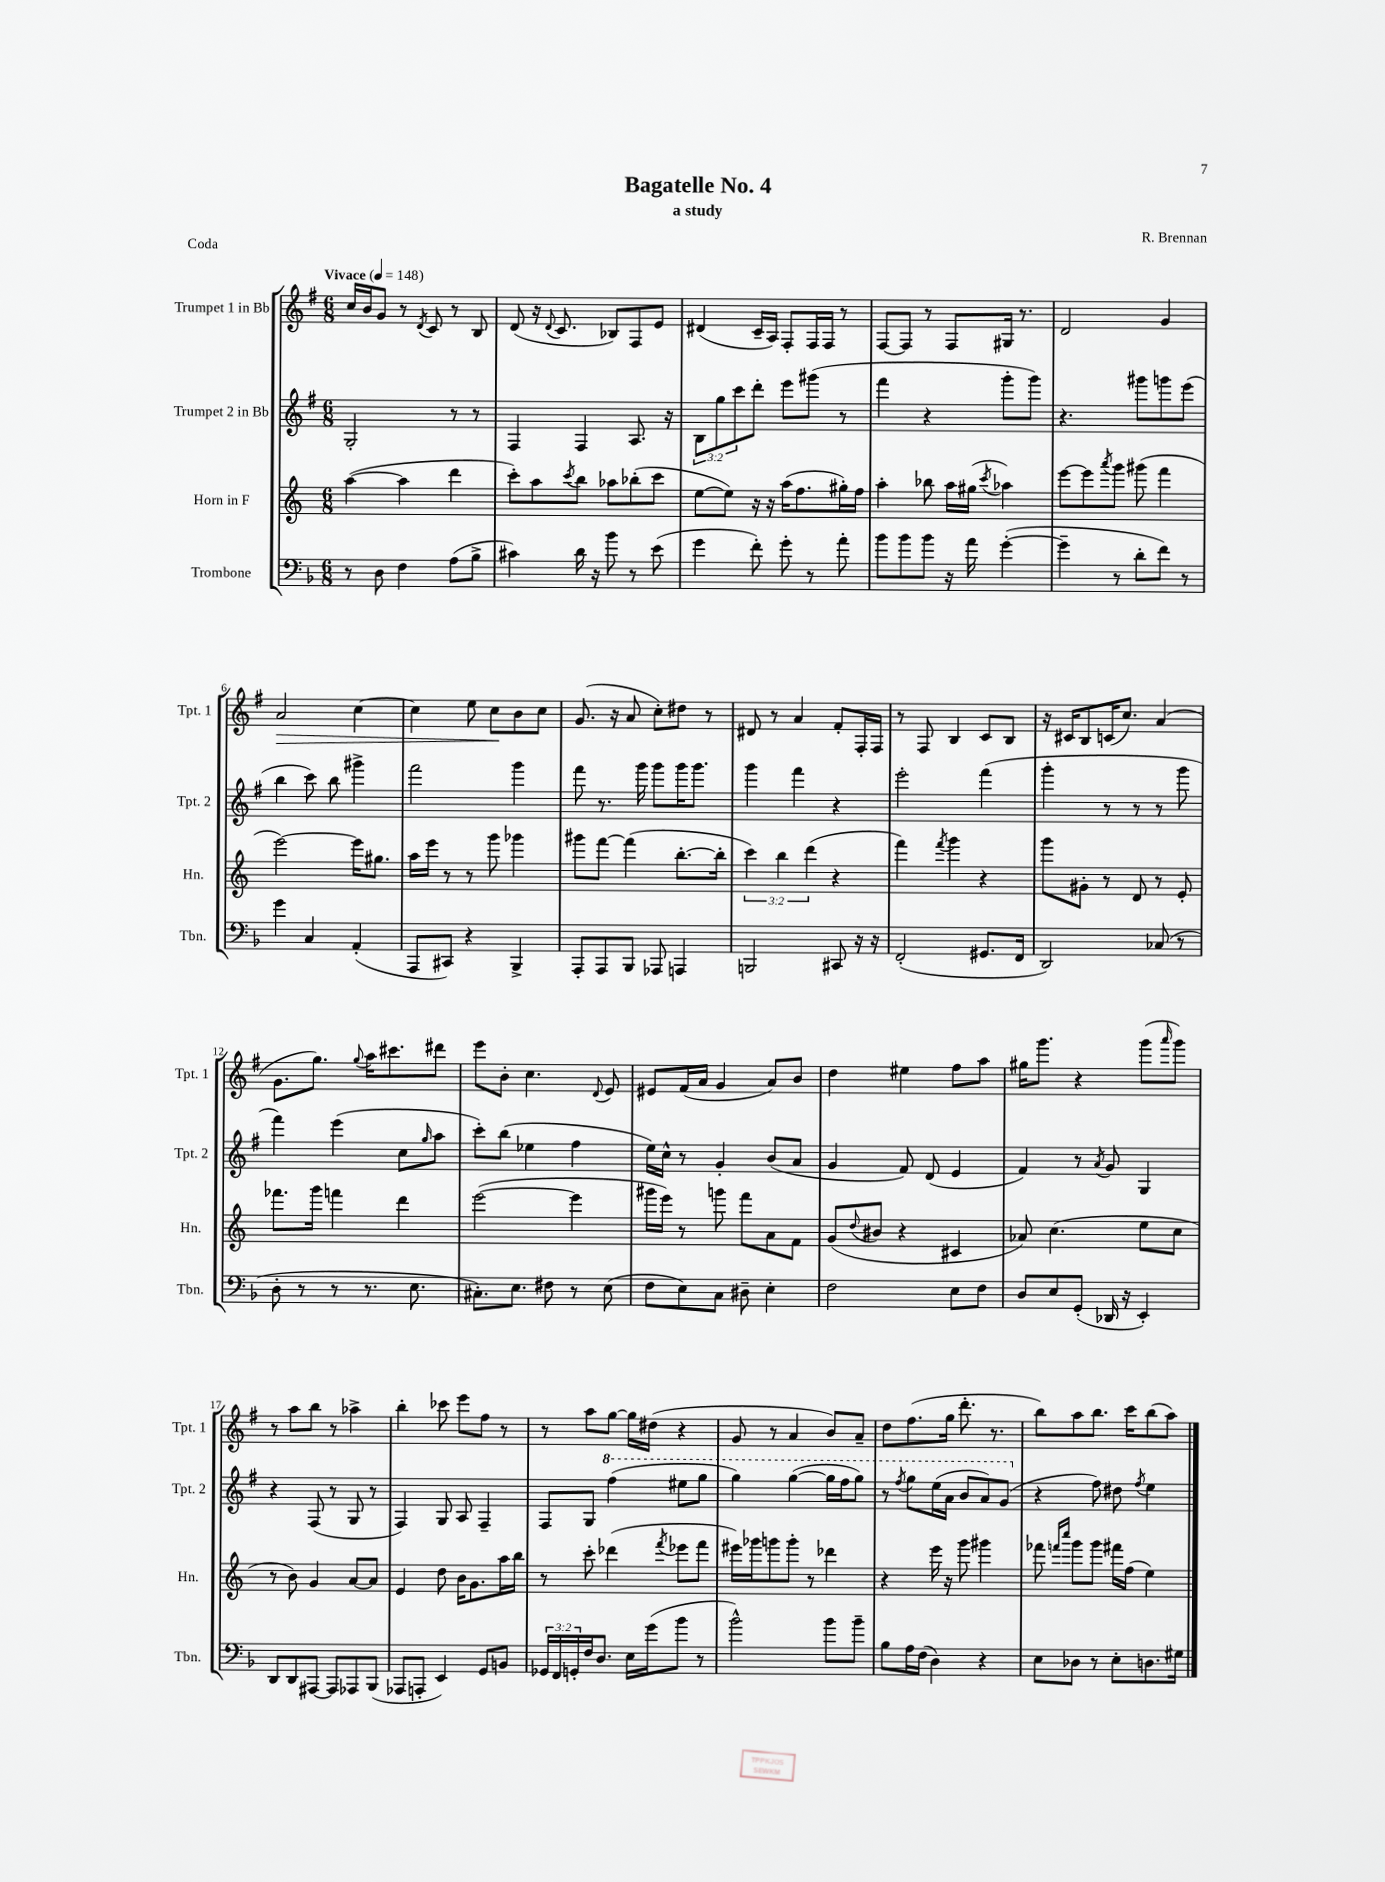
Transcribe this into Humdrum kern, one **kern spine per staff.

**kern	**kern	**kern	**kern	**dynam
*part4	*part3	*part2	*part1	*part1
*staff4	*staff3	*staff2	*staff1	*staff1
*I"Trombone	*I"Horn in F	*I"Trumpet 2 in Bb	*I"Trumpet 1 in Bb	*
*I'Tbn.	*I'Hn.	*I'Tpt. 2	*I'Tpt. 1	*
*clefF4	*clefG2	*clefG2	*clefG2	*
*k[b-]	*k[]	*k[f#]	*k[f#]	*
*M6/8	*M6/8	*M6/8	*M6/8	*
*MM148	*MM148	*MM148	*MM148	*
=1	=1	=1	=1	=1
!	!	!	!LO:TX:a:B:t=Vivace	!
8r	([4aa\	2G'/	16cc/LL	.
.	.	.	16b/J	.
8D\	.	.	8g/J	.
4F\	4aa\]	.	8r	.
.	.	.	8qd/	.
.	.	.	8c/	.
(8A\L	4ddd\	8r	8r	.
8B-^\J	.	8r	8B/	.
=2	=2	=2	=2	=2
4c#X\)	8ccc'\L)	4F#/	(8d/	.
.	8aa\	.	16r	.
.	.	.	8qqd/	.
.	.	.	8.c/	.
.	8qccc/	.	.	.
16d\	8bb\J	4F#/	.	.
16r	.	.	.	.
8b-\	8aa-X\L	.	8B-X/L)	.
8r	(8bb-X'\	8.A/	8F#/	.
(8e\	8ccc\J	.	8e/J	.
.	.	16r	.	.
=3	=3	=3	=3	=3
4g\	[8ee\L	12B\L	(4d#X/	.
.	.	12gg\	.	.
.	8ee\J])	.	.	.
.	.	12ccc\	.	.
8f'\)	16r	8ddd'\J	16c~/LL	.
.	16r	.	16A/JJ)	.
8g'\	(16aa\KL	8eee\L	8F#'/L	.
.	8.ff\	.	.	.
8r	.	(8ggg#X\J	16F#/L	.
.	.	.	16F#/JJ	.
8a'\	16gg#X'\L)	8r	8r	.
.	16ff\JJ	.	.	.
=4	=4	=4	=4	=4
8b-\L	4aa'\	4fff#\	[8F#/L	.
8b-\	.	.	8F#/J]	.
8b-\J	8bb-X\	4r	8r	.
16r	16aa\LL	.	8F#/L	.
16a\	(16gg#X\JJ	.	.	.
.	8qccc/	.	.	.
([4g'\	4aa-X\)	8ggg'\L	16G#X/Jk	.
.	.	.	8.r	.
.	.	8ggg\J)	.	.
=5	=5	=5	=5	=5
4g~\]	[8eee\L	4.r	2d/	.
.	8eee\]	.	.	.
.	8qaaa/	.	.	.
8r	8ggg\J	.	.	.
8d'\L	(8ggg#X\	8ggg#X\L	.	.
8f\J)	4fff\	8gggn\	4g/	.
8r	.	(8eee\J	.	.
!!LO:LB:g=z
=6	=6	=6	=6	=6
!	!	!	!	!LO:HP:b
4g\	[2eee\)	4bb\	2a/	>
4C/	.	8ccc\)	.	.
.	.	8bb\	.	.
(4AA'/	16eee\KL]	4ggg#X^\	[4cc\	.
.	8.gg#X\J	.	.	.
=7	=7	=7	=7	=7
8AAA/L	16aa\LL	2fff#\	4cc\]	.
.	16eee\JJ	.	.	.
8CC#X/J)	8r	.	.	.
4r	8r	.	8ee\	.
.	8ggg\	.	8cc\L	.
4BBB-^/	4ggg-X\	4ggg\	8b\	]
.	.	.	8cc\J	.
=8	=8	=8	=8	=8
8AAA'/L	8ggg#X\L	8fff#\	(8.g/	.
8AAA/	[8fff\J	8.r	.	.
.	.	.	16r	.
8BBB-/J	(4fff\]	.	8a/	.
.	.	16ggg\	.	.
8AAA-X/	.	8ggg\L	8cc'\L)	.
4AAAn/	[8.bb'\L	16ggg\K	8dd#X\J	.
.	.	8.ggg\J	.	.
.	.	.	8r	.
.	16bb'\Jk]	.	.	.
=9	=9	=9	=9	=9
2BBBn/	6ccc\)	4ggg\	8d#X/	.
.	.	.	8r	.
.	6bb\	.	.	.
.	.	4fff#\	4a/	.
.	(6ddd\	.	.	.
8CC#X/	4r	4r	8f#'/L	.
16r	.	.	16F#'/L	.
16r	.	.	16F#/JJ	.
=10	=10	=10	=10	=10
(2FF'/	4fff\)	2eee'\	8r	.
.	.	.	8F#/	.
.	8qfff/	.	.	.
.	4ggg\	.	4B/	.
8.GG#X/L	4r	(4fff#\	8c/L	.
.	.	.	8B/J	.
16FF/Jk	.	.	.	.
=11	=11	=11	=11	=11
2DD/)	8ggg\L	4ggg'\	16r	.
.	.	.	16c#X/KL	.
.	8g#X'\J	.	8B/	.
.	8r	8r	(16cn/K	.
.	.	.	8.cc/J)	.
.	8d/	8r	.	.
(8C-X/	8r	8r	(4a/	.
8r	8e'/	8ggg\	.	.
!!LO:LB:g=z
=12	=12	=12	=12	=12
8D'\	8.fff-X\L	4fff#\)	8.g\L	.
8r	.	.	.	.
.	16ggg\Jk	.	8.gg\J)	.
8r	4fffn\	(4eee\	.	.
.	.	.	8qqgg/	.
8.r	.	.	16aa\KL	.
.	.	.	8.ccc#X\	.
.	4ddd\	8cc\L	.	.
8.E\	.	.	.	.
.	.	16qqgg/	.	.
.	.	8aa\J	8ddd#X\J	.
=13	=13	=13	=13	=13
8.C#X'\L)	([2eee\	8ccc'\L)	8eee\L	.
.	.	(8bb\J	8b'\J	.
8.E\J	.	.	.	.
.	.	4ee-X\	4.cc\	.
8F#X\	.	.	.	.
8r	4eee\]	4ff#\	.	.
.	.	.	8qqd/	.
(8E\	.	.	8e/	.
=14	=14	=14	=14	=14
8F\L	16ggg#X\LL	16ee\LL)	8e#X/L	.
.	16eee\JJ)	16cc^^\JJ	.	.
8E\)	8r	8r	(16f#/L	.
.	.	.	16a/JJ	.
8C\J	8gggn\	4g'/	4g/	.
8D#X~\	8fff\L	.	.	.
4E'\	8a\	(8b/L	8a/L)	.
.	8f\J	8a/J	8b/J	.
=15	=15	=15	=15	=15
2F\	(8g/L	4g/	4dd\	.
.	8qqdd/	.	.	.
.	8b#X/J	.	.	.
.	4r	8f#/)	4ee#X\	.
.	.	(8d/	.	.
8E\L	4c#X/	4e/	8ff#\L	.
8F\J	.	.	8aa\J	.
=16	=16	=16	=16	=16
8D/L	8a-X/)	4f#/)	16gg#X\KL	.
.	.	.	8.ggg\J	.
8E/	(4.cc\	.	.	.
(8GG'/J	.	8r	4r	.
.	.	8qa/	.	.
16DD-X/	.	8g/	.	.
16r	.	.	.	.
4EE'/)	8ee\L	4G/	(8ggg\L	.
.	.	.	16qqaaa/	.
.	8cc\J	.	8ggg\J)	.
!!LO:LB:g=z
=17	=17	=17	=17	=17
8DD/L	8r	4r	8r	.
8DD/	8b\)	.	8aa\L	.
[8AAA#X/J	4g/	(8F#/	8bb\J	.
8AAA#/L]	.	8r	8r	.
8AAA-X/	[8a/L	8G/	4aa-X^\	.
(8BBB-/J	8a/J]	8r	.	.
=18	=18	=18	=18	=18
8AAA-X/L	4e/	4F#/)	4bb'\	.
8AAAn'/J	.	.	.	.
4EE/)	8dd\	8G/	8ccc-X\	.
.	16b\KL	8A/	8eee\L	.
.	8.g\	.	.	.
8GG/L	.	4F#~/	8ff#\J	.
8BBn/J	16aa\L	.	8r	.
.	16bb\JJ	.	.	.
=19	=19	=19	=19	=19
24GG-X/LL	8r	8F#/L	8r	.
24FF/	.	.	.	.
24GGn'/	.	.	.	.
16F/J	8ccc'\	8G/J	8aa\L	.
8.D/J	.	.	.	.
*	*	*8va	*	*
.	(4ddd-X\	(4fff#\	[8gg\J	.
16E\LL	.	.	16gg\LL]	.
(16g\J	.	.	(16dd#X\JJ	.
.	8qfff/	.	.	.
8b-\J	8eee-X\L	8eee#X\L	4r	.
8r	8fff\J	8ggg\J	.	.
=20	=20	=20	=20	=20
2b-^^\)	16eee#X\LL)	4ggg\)	8g/	.
.	16ggg-X\J	.	.	.
.	8gggn\	.	8r	.
.	8ggg'\J	([4ggg\	4a/	.
.	8r	.	.	.
8b-\L	4ddd-X\	16ggg\LL]	8b/L)	.
.	.	16fff#\J	.	.
8b-~\J	.	8ggg\J)	8a~/J	.
=21	=21	=21	=21	=21
8B-\L	4r	8r	8dd\L	.
.	.	8qfff#/	.	.
16A\L	.	8ggg\L	(8.ff#\	.
(16F\JJ	.	.	.	.
4D\)	16eee\	(16eee\L	.	.
.	16r	16aa\JJ	16gg\Jk	.
.	8ggg\	8bb/L	8.ddd'\	.
4r	4ggg#X\	8aa/)	.	.
.	.	.	8.r	.
.	.	(8gg/J	.	.
=22	=22	=22	=22	=22
*	*	*X8va	*	*
8E\L	8fff-X\	4r	8bb\L)	.
.	16qqfffn/LL	.	.	.
.	16qqcccc/JJ	.	.	.
8D-X\J	8ggg\L	.	8aa\	.
8r	8ggg\J	8ff#\)	8.bb\J	.
8E'\L	16fff#X\LL	8dd#X\	.	.
.	(16ff\JJ	.	16ccc\KL	.
.	.	8qff#/	.	.
8.Dn\	4ee\)	4ee\	(8bb\	.
.	.	.	8aa\J)	.
16G#X\Jk	.	.	.	.
==	==	==	==	==
*-	*-	*-	*-	*-
